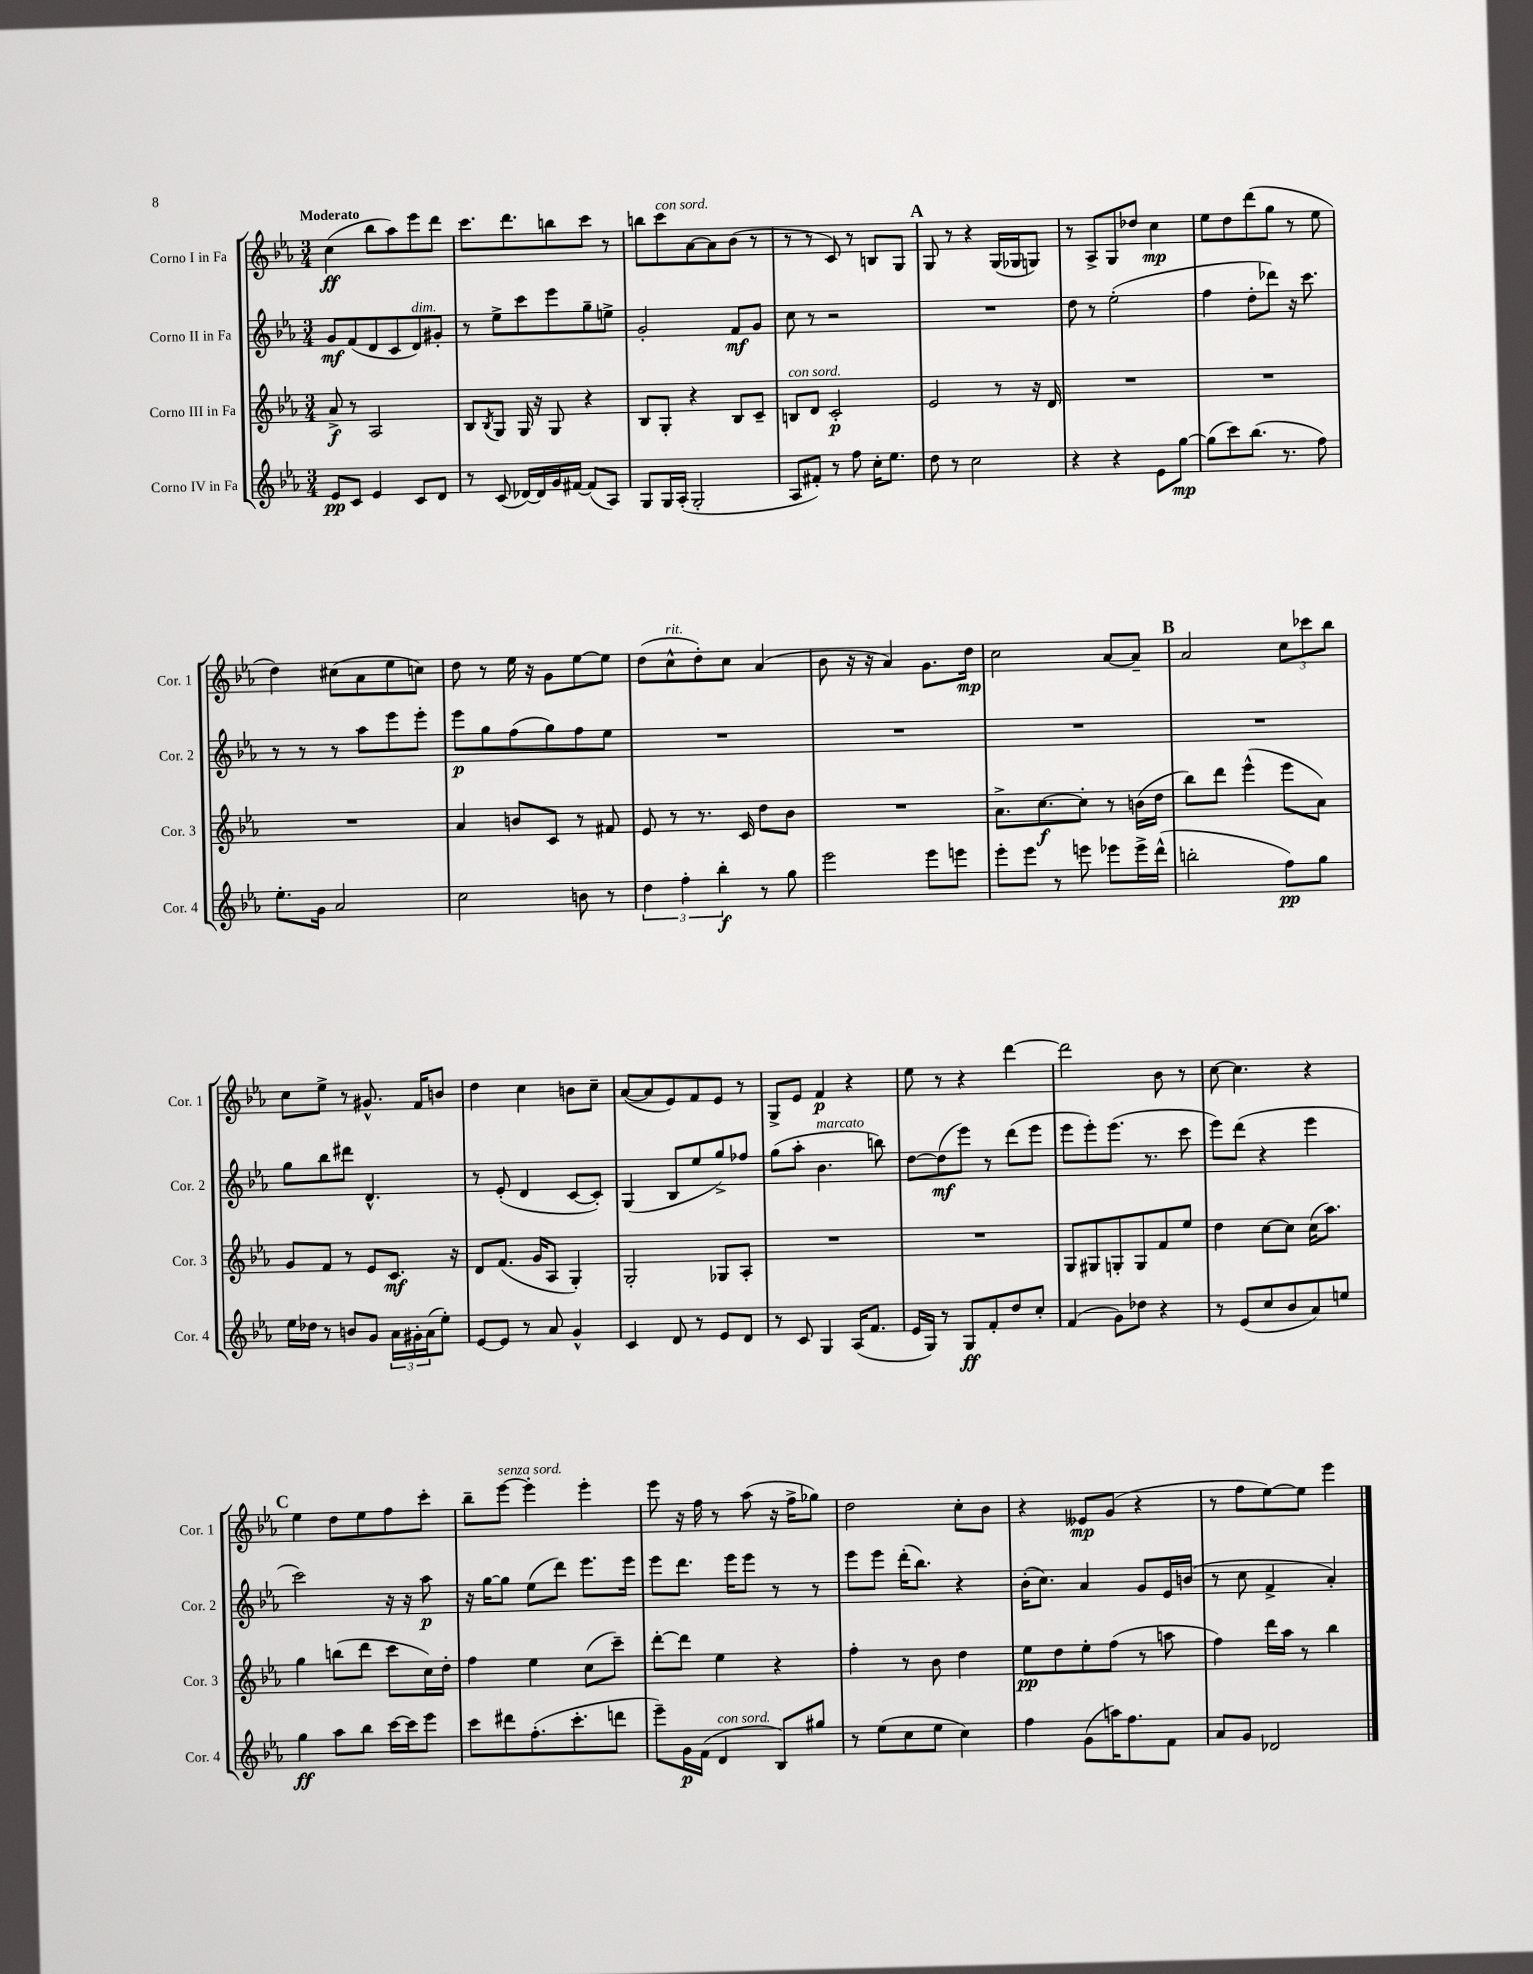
<<
\new StaffGroup <<
\new Staff = "s0" \with { instrumentName = "Corno I in Fa" shortInstrumentName = "Cor. 1" } {
    \clef treble \key ees \major \numericTimeSignature \time 3/4 \tempo "Moderato"
    c''4\ff( bes''8 aes''8) ees'''8 d'''8 |
    c'''8. d'''8. b''8 c'''8 r8 |
    b''8 c'''8^\markup { \italic "con sord." } aes'8~ aes'8 bes'8( r8 |
    r8 r8 c'8) r8 b8 g8 |
    \mark \markup { \bold "A" } g8 r8 r4 g16( ges16 g8) |
    r8 aes8-> g8 des''8 c''4\mp |
    ees''8 d''8 d'''8( g''8 r8 ees''8 |
    d''4) cis''8( aes'8 ees''8 c''8) |
    d''8 r8 ees''16 r16 g'8 ees''8~ ees''8 |
    d''8( c''8-^^\markup { \italic "rit." } d''8-.) c''8 aes'4( |
    bes'8 r16 r16 aes'4) g'8. d''16\mp |
    c''2 aes'8~ aes'8-- |
    \mark \markup { \bold "B" } aes'2 \tuplet 3/2 { c''8 ces'''8 bes''8 } |
    c''8 ees''8-> r8 gis'8.-^ f'16 b'8 |
    d''4 c''4 b'8 c''8-- |
    aes'8~( aes'8 ees'8) f'8 ees'8 r8 |
    g8-> ees'8 f'4\p r4 |
    ees''8 r8 r4 d'''4~ |
    d'''2 bes'8 r8 |
    c''8~ c''4. r4 |
    \mark \markup { \bold "C" } ees''4 d''8 ees''8 f''8 c'''8-. |
    bes''8-- ees'''8~^\markup { \italic "senza sord." } ees'''4-. ees'''4-. |
    ees'''8 r16 f''16 r8 aes''8( r16 f''16-> ges''8) |
    d''2 c''8-. bes'8 |
    r4 eeses'8\mp g'8( r4 |
    r8 f''8 ees''8~) ees''8 ees'''4 \bar "|." |
}
\new Staff = "s1" \with { instrumentName = "Corno II in Fa" shortInstrumentName = "Cor. 2" } {
    \clef treble \key ees \major \numericTimeSignature \time 3/4
    g'8\mf f'8( d'8 c'8 d'8^\markup { \italic "dim." }) gis'8-. |
    r8 ees''8-> c'''8 ees'''8 g''8-- e''8-> |
    g'2-. f'8\mf g'8 |
    c''8 r8 r2 |
    \mark \markup { \bold "A" } R2. |
    d''8 r8 ees''2-.( |
    f''4 d''8-. des'''8) r16 c'''8. |
    r8 r8 r8 aes''8 ees'''8 ees'''8-. |
    ees'''8\p g''8 f''8( g''8) f''8 ees''8 |
    R2. |
    R2. |
    R2. |
    \mark \markup { \bold "B" } R2. |
    g''8 bes''8 dis'''8 d'4.-^ |
    r8 ees'8-.( d'4 c'8~ c'8-.) |
    g4( bes8 ees''8 g''8->) fes''8 |
    g''8( aes''8-. bes'4.^\markup { \italic "marcato" } b''8) |
    d''8~ d''8\mf( ees'''8) r8 d'''8( ees'''8 |
    ees'''8 ees'''8-.) ees'''8.( r8. c'''8 |
    ees'''8) d'''8( r4 ees'''4 |
    \mark \markup { \bold "C" } c'''2) r16 r16 aes''8\p |
    r16 g''16~ g''8 ees''8( d'''8) ees'''8. ees'''16 |
    ees'''8 d'''8. ees'''16 ees'''8 r8 r8 |
    ees'''8 ees'''8 d'''16-.( bes''8.) r4 |
    bes'16-.( c''8.) aes'4 g'8 ees'16 b'16( |
    r8 c''8 f'4-> aes'4-.) \bar "|." |
}
\new Staff = "s2" \with { instrumentName = "Corno III in Fa" shortInstrumentName = "Cor. 3" } {
    \clef treble \key ees \major \numericTimeSignature \time 3/4
    aes'8->\f r8 aes2 |
    bes8 \acciaccatura { bes8 } g8 g16 r16 g8 r4 |
    bes8 g8-. r4 bes8 c'8-- |
    b8^\markup { \italic "con sord." } d'8 c'2-.\p |
    \mark \markup { \bold "A" } ees'2 r8 r16 d'16 |
    R2. |
    R2. |
    R2. |
    aes'4 b'8 c'8 r8 fis'8 |
    ees'8 r8 r8. c'16 d''8 bes'8 |
    R2. |
    aes'8.-> c''8.~\f c''8-. r8 b'16( d''16 |
    \mark \markup { \bold "B" } bes''8) d'''8 ees'''4-^( ees'''8 aes'8) |
    g'8 f'8 r8 ees'8 c'8.\mf r16 |
    d'8 f'8.( g'16 aes8 g4-.) |
    g2-. ges8 aes8-. |
    R2. |
    R2. |
    g8 gis8 g8-. g8 f'8 ees''8 |
    d''4 c''8~ c''8 c''16( aes''8.) |
    \mark \markup { \bold "C" } g''4 b''8( d'''8 c'''8 c''16) d''16-. |
    f''4 ees''4 c''8( c'''8--) |
    d'''8~-. d'''8 ees''4 r4 |
    f''4-. r8 bes'8 d''4 |
    ees''8\pp d''8 ees''8-. f''8( r8 a''8 |
    f''4) d'''16 aes''16 r8 bes''4 \bar "|." |
}
\new Staff = "s3" \with { instrumentName = "Corno IV in Fa" shortInstrumentName = "Cor. 4" } {
    \clef treble \key ees \major \numericTimeSignature \time 3/4
    ees'8\pp c'8 ees'4 c'8 d'8 |
    r8 c'8( des'16~) des'16 g'16 fis'16~ fis'8( aes8) |
    g8 g16 aes16-.( g2-. |
    aes8 fis'8-.) r8 f''8 c''16-. ees''8. |
    \mark \markup { \bold "A" } d''8 r8 c''2 |
    r4 r4 ees'8 g''8~\mp |
    g''8( c'''8) bes''8.( r8. f''8) |
    ees''8.-. g'16 aes'2 |
    c''2 b'8 r8 |
    \tuplet 3/2 { d''4 f''4-. bes''4-.\f } r8 g''8 |
    ees'''2 ees'''8 e'''8 |
    ees'''8-. ees'''8 r8 e'''8 ees'''8 ees'''16-> d'''16-^( |
    \mark \markup { \bold "B" } b''2-. f''8\pp) g''8 |
    ees''16 des''16 r8 b'8 g'8 \tuplet 3/2 { aes'16 gis'16-. aes'16( } ees''8-.) |
    ees'8~ ees'8 r8 aes'8 g'4-^ |
    c'4 d'8 r8 ees'8 d'8 |
    r8 c'8 g4 aes16( f'8. |
    ees'16 g16) r8 g8\ff f'8-. d''8 c''8-. |
    f'4( g'8) des''8 r4 |
    r8 ees'8( c''8 bes'8 aes'8) e''8 |
    \mark \markup { \bold "C" } g''4\ff aes''8 bes''8 c'''16~ c'''16 ees'''8 |
    c'''8 dis'''8 f''8.-.( c'''8.-. d'''8 |
    ees'''8--) g'16\p f'16( d'4^\markup { \italic "con sord." } bes8) gis''8 |
    r8 ees''8( c''8 ees''8 c''4) |
    f''4 g'8( a''16) f''8. f'8 |
    aes'8 g'8 des'2 \bar "|." |
}
>>
>>
\layout { \context { \Score \remove "Bar_number_engraver" } }
